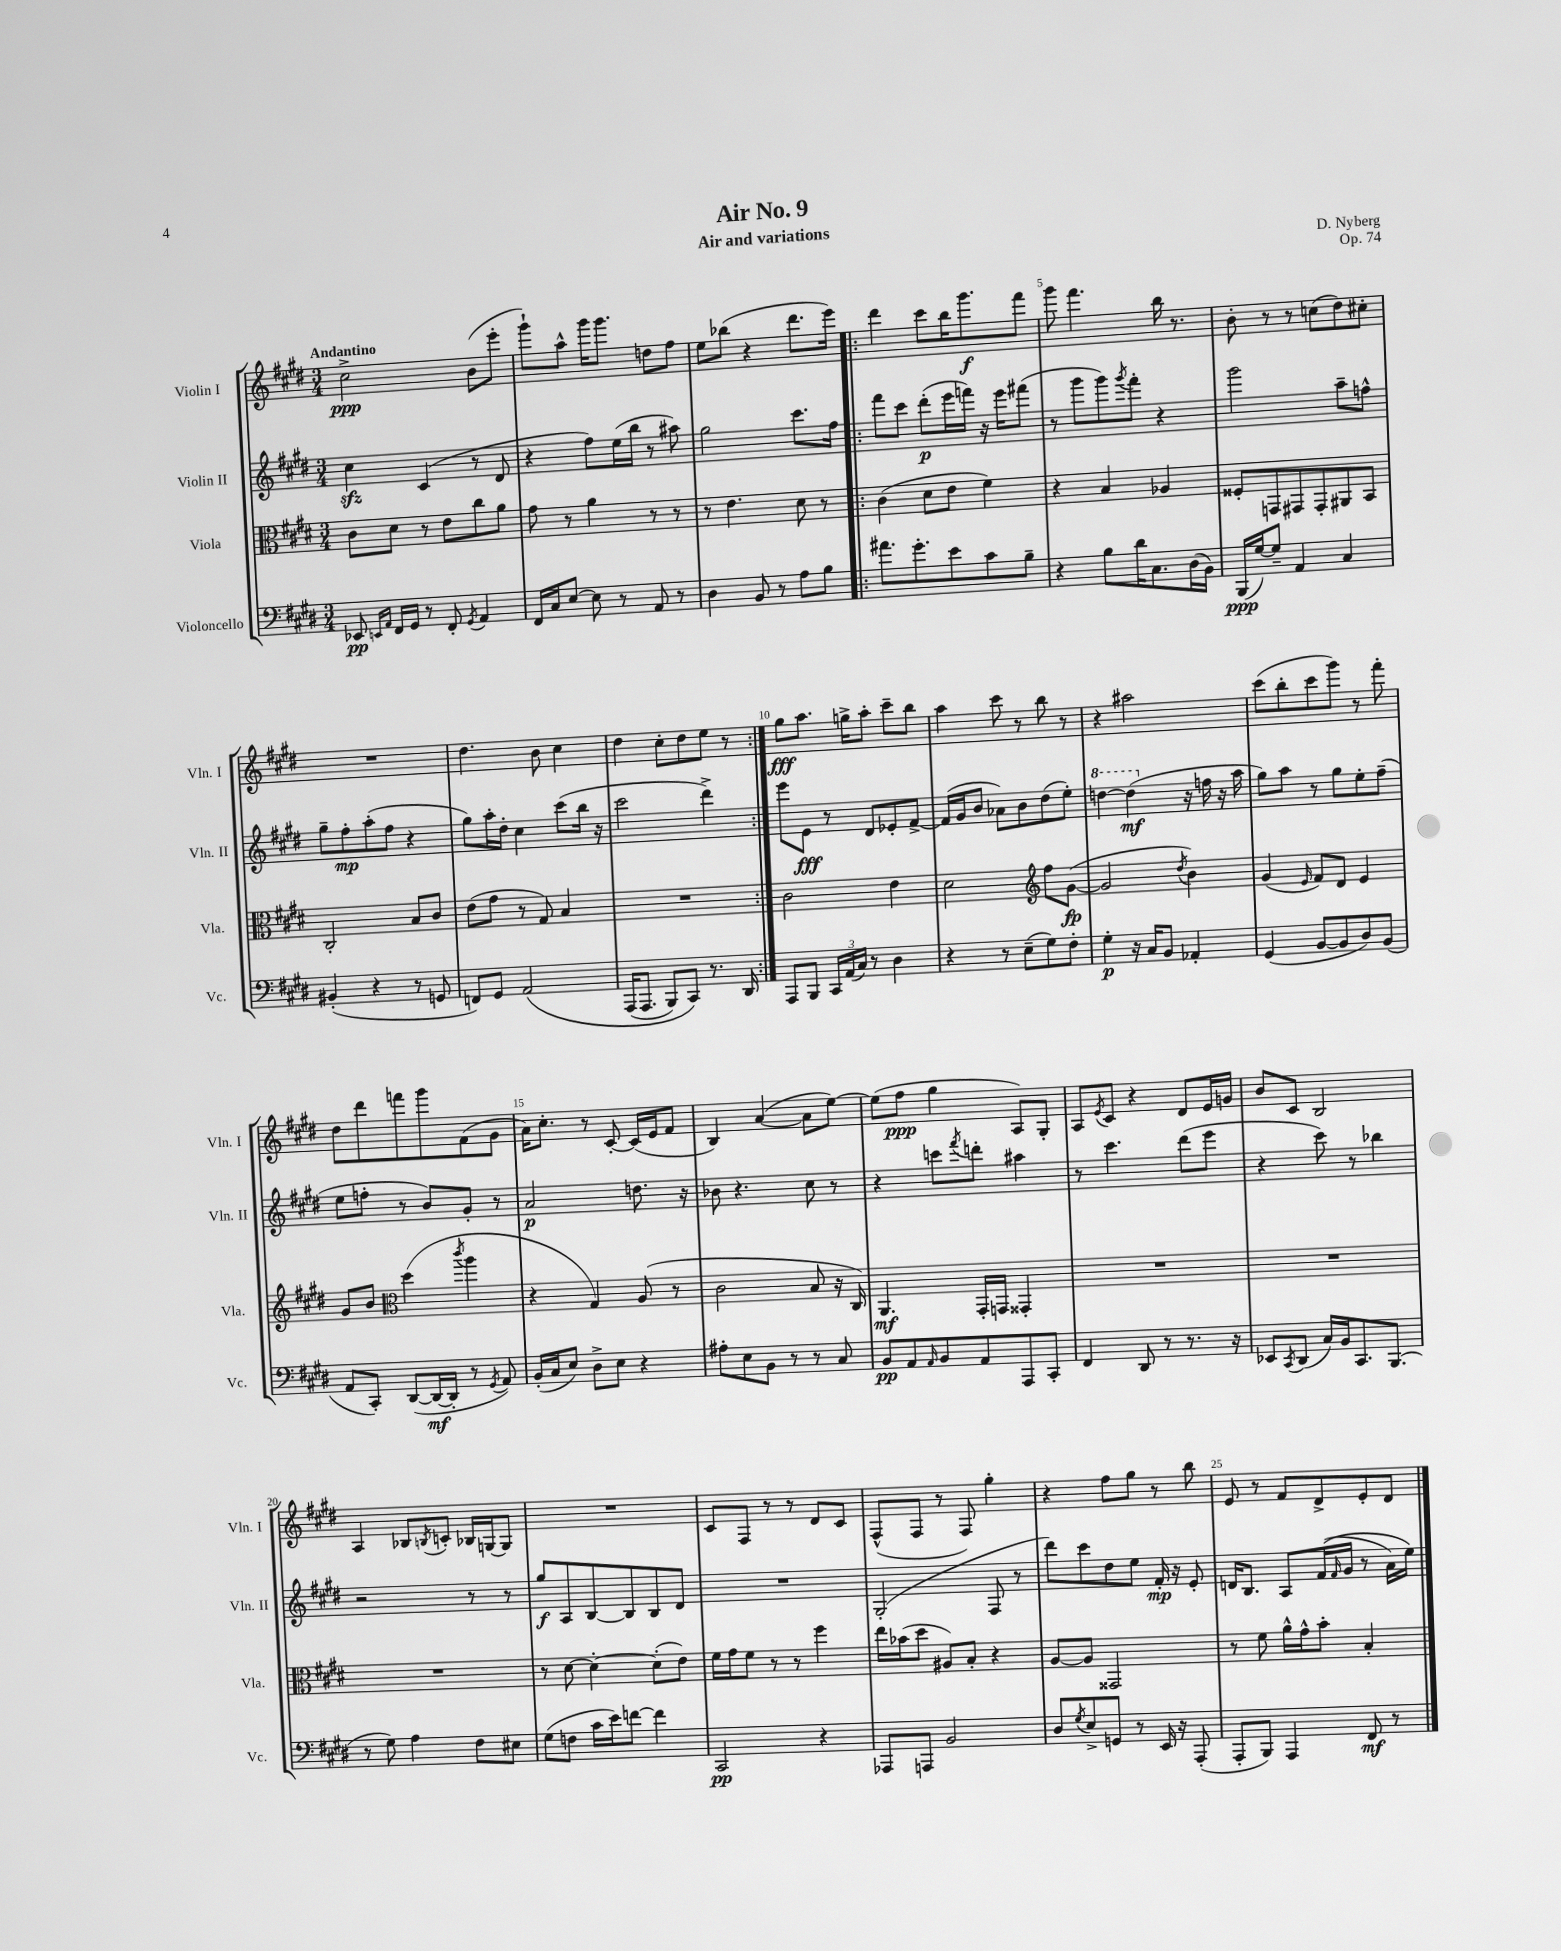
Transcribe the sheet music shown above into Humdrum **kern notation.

**kern	**dynam	**kern	**dynam	**kern	**dynam	**kern	**dynam
*part4	*part4	*part3	*part3	*part2	*part2	*part1	*part1
*staff4	*staff4	*staff3	*staff3	*staff2	*staff2	*staff1	*staff1
*I"Violoncello	*	*I"Viola	*	*I"Violin II	*	*I"Violin I	*
*I'Vc.	*	*I'Vla.	*	*I'Vln. II	*	*I'Vln. I	*
*clefF4	*	*clefC3	*	*clefG2	*	*clefG2	*
*k[f#c#g#d#]	*	*k[f#c#g#d#]	*	*k[f#c#g#d#]	*	*k[f#c#g#d#]	*
*M3/4	*	*M3/4	*	*M3/4	*	*M3/4	*
=1	=1	=1	=1	=1	=1	=1	=1
!	!	!	!	!	!	!LO:TX:a:B:t=Andantino	!
8EE-X/	pp	8c#\L	.	4cc#zz\	.	2cc#^\	ppp
16qqEEn/LL	.	.	.	.	.	.	.
16qqAA/JJ	.	.	.	.	.	.	.
16FF#/LL	.	8d#\J	.	.	.	.	.
16GG#/JJ	.	.	.	.	.	.	.
8r	.	8r	.	(4c#/	.	.	.
8FF#'/	.	8e\L	.	.	.	.	.
8qGG#/	.	.	.	.	.	.	.
4AA/	.	8cc#\	.	8r	.	(8b\L	.
.	.	8a\J	.	8d#/	.	8eee'\J	.
=2	=2	=2	=2	=2	=2	=2	=2
16FF#/LL	.	8g#\	.	4r	.	8ggg#`\L)	.
16C#/J	.	.	.	.	.	.	.
[8E/J	.	8r	.	.	.	8aa^^\J	.
8E\]	.	4a\	.	8ff#\L)	.	16ggg#\KL	.
.	.	.	.	.	.	8.ggg#\J	.
8r	.	.	.	(16ee\L	.	.	.
.	.	.	.	16bb\JJ	.	.	.
8AA/	.	8r	.	8r	.	8ddn\L	.
8r	.	8r	.	8aa#X\)	.	8ff#\J	.
=3	=3	=3	=3	=3	=3	=3	=3
4D#\	.	8r	.	2gg#\	.	8ee\L	.
.	.	4.e\	.	.	.	(8bb-X\J	.
8BB/	.	.	.	.	.	4r	.
8r	.	.	.	.	.	.	.
8A\L	.	8d#\	.	8.ccc#\L	.	8.ddd#\L	.
8B\J	.	8r	.	.	.	.	.
.	.	.	.	16ff#\Jk	.	16eee\Jk)	.
=4!|:	=4!|:	=4!|:	=4!|:	=4!|:	=4!|:	=4!|:	=4!|:
8.a#X\L	.	(4c#\	.	8fff#\L	.	4ddd#\	.
.	.	.	.	8ccc#\J	.	.	.
8.g#'\	.	.	.	.	.	.	.
.	.	8d#\L	.	(8ddd#'\L	p	8ccc#\L	.
8e\	.	8e\J	.	16eee\L	.	16bb\K	.
.	.	.	.	16fffn\JJ)	.	8.ggg#\	f
8c#\	.	4f#\)	.	16r	.	.	.
.	.	.	.	16eee\KL	.	.	.
8B~\J	.	.	.	(8fff#X\J	.	8fff#\J	.
=5	=5	=5	=5	=5	=5	=5	=5
4r	.	4r	.	8r	.	8ggg#\	.
.	.	.	.	8ggg#\L	.	4.fff#\	.
8B\L	.	4B/	.	8ggg#\)	.	.	.
.	.	.	.	8qggg#/	.	.	.
16d#\K	.	.	.	8fff#'\J	.	.	.
8.C#\	.	.	.	.	.	.	.
.	.	4A-X/	.	4r	.	16bb\	.
.	.	.	.	.	.	8.r	.
(16D#\L	.	.	.	.	.	.	.
16BB\JJ)	.	.	.	.	.	.	.
=6	=6	=6	=6	=6	=6	=6	=6
(16BBB/LL	ppp	8F##X'/L	.	2ggg#\	.	8b'\	.
[16G#/J)	.	.	.	.	.	.	.
8G#~/J]	.	8GGn/	.	.	.	8r	.
4AA/	.	8GG#X/	.	.	.	8r	.
.	.	8GG#'/	.	.	.	(8ccn\L	.
4C#/	.	8AA#X/	.	8aa~\L	.	8dd#\)	.
.	.	8BB/J	.	8ffn^^\J	.	8cc#X'\J	.
!!LO:LB:g=z
=7	=7	=7	=7	=7	=7	=7	=7
(4BB#X'/	.	2C#'/	.	8gg#~\L	.	2.r	.
.	.	.	.	8ff#'\	mp	.	.
4r	.	.	.	(8aa'\	.	.	.
.	.	.	.	8ff#\J	.	.	.
8r	.	8B/L	.	4r	.	.	.
8GGn/	.	8c#/J	.	.	.	.	.
=8	=8	=8	=8	=8	=8	=8	=8
8FFn/L)	.	(8e\L	.	8gg#\L)	.	4.dd#\	.
8GG#/J	.	8g#\J	.	16aa'\L	.	.	.
.	.	.	.	16dd#'\JJ	.	.	.
(2AA/	.	8r	.	4cc#\	.	.	.
.	.	8G#/)	.	.	.	8b\	.
.	.	4B/	.	(8ccc#\L	.	4cc#\	.
.	.	.	.	16bb\Jk	.	.	.
.	.	.	.	16r	.	.	.
=9	=9	=9	=9	=9	=9	=9	=9
(16AAA/KL	.	2.r	.	2ccc#\	.	4dd#\	.
8.AAA/J	.	.	.	.	.	.	.
8BBB/L)	.	.	.	.	.	8cc#'\L	.
8CC#/J)	.	.	.	.	.	8dd#\	.
8.r	.	.	.	4ddd#^\)	.	8ee\J	.
.	.	.	.	.	.	8r	.
16DD#/	.	.	.	.	.	.	.
=10:|!	=10:|!	=10:|!	=10:|!	=10:|!	=10:|!	=10:|!	=10:|!
8AAA/L	.	2c#\	.	8eee\L	.	8gg#\L	fff
8BBB/J	.	.	.	8e\J	fff	8.aa\J	.
24CC#/LL	.	.	.	8r	.	.	.
(24AA/	.	.	.	.	.	.	.
.	.	.	.	.	.	16ggn^\KL	.
24C#/JJ)	.	.	.	.	.	.	.
8r	.	.	.	8d#/L	.	8aa'\J	.
4D#\	.	4e\	.	8e-X'/	.	8ccc#~\L	.
.	.	.	.	[8f#^/J	.	8bb\J	.
=11	=11	=11	=11	=11	=11	=11	=11
4r	.	2d#\	.	(16f#/LL]	.	4aa\	.
.	.	.	.	16g#/J	.	.	.
.	.	.	.	8b/J	.	.	.
8r	.	.	.	8a-X\L)	.	8ccc#\	.
(8E~\L	.	.	.	8b\	.	8r	.
*	*	*clefG2	*	*	*	*	*
8G#\)	.	8ff#\L	.	(8dd#\	.	8bb\	.
8F#'\J	.	([8g#\J	fp	8ee'\J)	.	8r	.
=12	=12	=12	=12	=12	=12	=12	=12
*	*	*	*	*8va	*	*	*
4G#'\	p	2g#/]	.	[4dddn\	.	4r	.
16r	.	.	.	(4ddd\]	mf	2aa#X\	.
16C#/KL	.	.	.	.	.	.	.
8BB/J	.	.	.	.	.	.	.
.	.	8qdd#/	.	.	.	.	.
*	*	*	*	*X8va	*	*	*
4AA-X'/	.	4b\)	.	16r	.	.	.
.	.	.	.	16ffn\	.	.	.
.	.	.	.	16r	.	.	.
.	.	.	.	16aa\	.	.	.
=13	=13	=13	=13	=13	=13	=13	=13
(4GG#/	.	(4g#/	.	8gg#\L)	.	(8ccc#\L	.
.	.	.	.	8aa\J	.	8bb'\	.
.	.	16qqe/	.	.	.	.	.
[8BB/L	.	8f#/L)	.	8r	.	8ccc#\	.
8BB/]	.	8d#/J	.	8gg#\L	.	8ggg#\J)	.
8D#/)	.	4e/	.	8ee'\	.	8r	.
(8BB/J	.	.	.	(8ff#~\J	.	8fff#'\	.
!!LO:LB:g=z
=14	=14	=14	=14	=14	=14	=14	=14
8AA/L	.	8g#/L	.	8ee\L	.	8dd#\L	.
8CC#'/J)	.	8b/J	.	8ffn'\J	.	8ddd#\	.
*	*	*clefC3	*	*	*	*	*
([8DD#/L	.	(4dd#\	.	8r	.	8fffn\	.
16DD#/L_	mf	.	.	8b/L)	.	8ggg#\	.
16DD#'/JJ]	.	.	.	.	.	.	.
.	.	8qccc#/	.	.	.	.	.
8r	.	4aa\	.	8g#'/J	.	(8f#\	.
8qGG#/	.	.	.	.	.	.	.
8AA/)	.	.	.	8r	.	8g#\J	.
=15	=15	=15	=15	=15	=15	=15	=15
(16BB'/LL	.	4r	.	2a/	p	16a\KL)	.
16C#/J	.	.	.	.	.	8.cc#'\J	.
8E/J)	.	.	.	.	.	.	.
8D#^\L	.	4G#/)	.	.	.	8r	.
8E\J	.	.	.	.	.	[8c#'/	.
4r	.	(8A/	.	8.ddn\	.	(16c#/LL]	.
.	.	.	.	.	.	16e/J	.
.	.	8r	.	.	.	8f#/J	.
.	.	.	.	16r	.	.	.
=16	=16	=16	=16	=16	=16	=16	=16
8A#X'\L	.	2c#\	.	8b-X\	.	4B/)	.
8E\	.	.	.	4.r	.	.	.
8BB\J	.	.	.	.	.	([4a/	.
8r	.	.	.	.	.	.	.
8r	.	8B/	.	8cc#\	.	8a\L]	.
8C#/	.	16r	.	8r	.	[8ee\J)	.
.	.	16C#/)	.	.	.	.	.
=17	=17	=17	=17	=17	=17	=17	=17
8BB/L	pp	4.AA/	mf	4r	.	(8ee\L]	.
8AA/	.	.	.	.	.	8ff#\J	ppp
16qqAA/	.	.	.	.	.	.	.
8BB/	.	.	.	8cccn\L	.	4gg#\	.
.	.	.	.	8qfff#/	.	.	.
8AA/	.	16GG#'/LL	.	8dddn'\J	.	.	.
.	.	16GGn/JJ	.	.	.	.	.
8AAA/	.	4GG##X'/	.	4aa#X\	.	8A/L)	.
8CC#'/J	.	.	.	.	.	8G#'/J	.
=18	=18	=18	=18	=18	=18	=18	=18
4FF#/	.	2.r	.	8r	.	8A/L	.
.	.	.	.	.	.	8qe/	.
.	.	.	.	4.ccc#\	.	8c#/J	.
8DD#/	.	.	.	.	.	4r	.
8r	.	.	.	.	.	.	.
8.r	.	.	.	(8ddd#\L	.	8d#/L	.
.	.	.	.	8eee\J	.	16e/L	.
16r	.	.	.	.	.	16gn/JJ	.
=19	=19	=19	=19	=19	=19	=19	=19
8EE-X/L	.	2.r	.	4r	.	8b/L	.
8qCC#/	.	.	.	.	.	.	.
(8DD#/J	.	.	.	.	.	8c#/J	.
16C#/LL)	.	.	.	8ccc#\)	.	2B/	.
16BB/J	.	.	.	.	.	.	.
8.CC#/	.	.	.	8r	.	.	.
.	.	.	.	4bb-X\	.	.	.
(8.BBB/J	.	.	.	.	.	.	.
!!LO:LB:g=z
=20	=20	=20	=20	=20	=20	=20	=20
8r	.	2.r	.	2r	.	4A/	.
8G#\)	.	.	.	.	.	.	.
4A\	.	.	.	.	.	8B-X/L	.
.	.	.	.	.	.	8qBn/	.
.	.	.	.	.	.	8cn'/J	.
8F#\L	.	.	.	8r	.	16B-X/LL	.
.	.	.	.	.	.	[16Gn/J	.
8E#X\J	.	.	.	8r	.	8G/J]	.
=21	=21	=21	=21	=21	=21	=21	=21
(8G#\L	.	8r	.	8gg#/L	f	2.r	.
8Fn\J	.	[8d#\	.	8A/	.	.	.
16c#\LL	.	4d#'\_	.	[8B/	.	.	.
16e\J)	.	.	.	.	.	.	.
[8fn\J	.	.	.	8B/]	.	.	.
4f\]	.	(8d#'\L]	.	8B/	.	.	.
.	.	8e\J)	.	8d#/J	.	.	.
=22	=22	=22	=22	=22	=22	=22	=22
2CC#/	pp	16f#\LL	.	2.r	.	8c#/L	.
.	.	16g#\J	.	.	.	.	.
.	.	8f#\J	.	.	.	8F#/J	.
.	.	8r	.	.	.	8r	.
.	.	8r	.	.	.	8r	.
4r	.	4ff#\	.	.	.	8d#/L	.
.	.	.	.	.	.	8c#/J	.
=23	=23	=23	=23	=23	=23	=23	=23
8AAA-X/L	.	16ee\LL	.	(2G#'/	.	(8F#^^/L	.
.	.	(16b-X\J	.	.	.	.	.
8AAAn/J	.	8dd#\J	.	.	.	8F#/J	.
2BB/	.	8A#X/L)	.	.	.	8r	.
.	.	8B'/J	.	.	.	8F#/)	.
.	.	4r	.	8F#/	.	4gg#'\	.
.	.	.	.	8r	.	.	.
=24	=24	=24	=24	=24	=24	=24	=24
8D#/L	.	[8A/L	.	8ddd#\L)	.	4r	.
8qG#/	.	.	.	.	.	.	.
8E^/	.	8A/J]	.	8ccc#\	.	.	.
8GGn/J	.	2GG##X/	.	8dd#\	.	8ff#\L	.
8r	.	.	.	8ee\J	.	8gg#\J	.
16EE/	.	.	.	16f#'/	mp	8r	.
16r	.	.	.	16r	.	.	.
(8AAA'/	.	.	.	8e'/	.	8bb\	.
=25	=25	=25	=25	=25	=25	=25	=25
8AAA'/L	.	8r	.	16dn/KL	.	8e/	.
.	.	.	.	8.B/J	.	.	.
8BBB/J)	.	8f#\	.	.	.	8r	.
4AAA/	.	16a^^\LL	.	8A/L	.	8f#/L	.
.	.	16g#^^\J	.	.	.	.	.
.	.	8b'\J	.	((16f#/L	.	8d#^/	.
.	.	.	.	16qqf#/	.	.	.
.	.	.	.	16g#/JJ	.	.	.
8FF#/	mf	4B'/	.	8r	.	8e'/	.
8r	.	.	.	16a\LL)	.	8d#/J	.
.	.	.	.	16ee\JJ)	.	.	.
==	==	==	==	==	==	==	==
*-	*-	*-	*-	*-	*-	*-	*-
